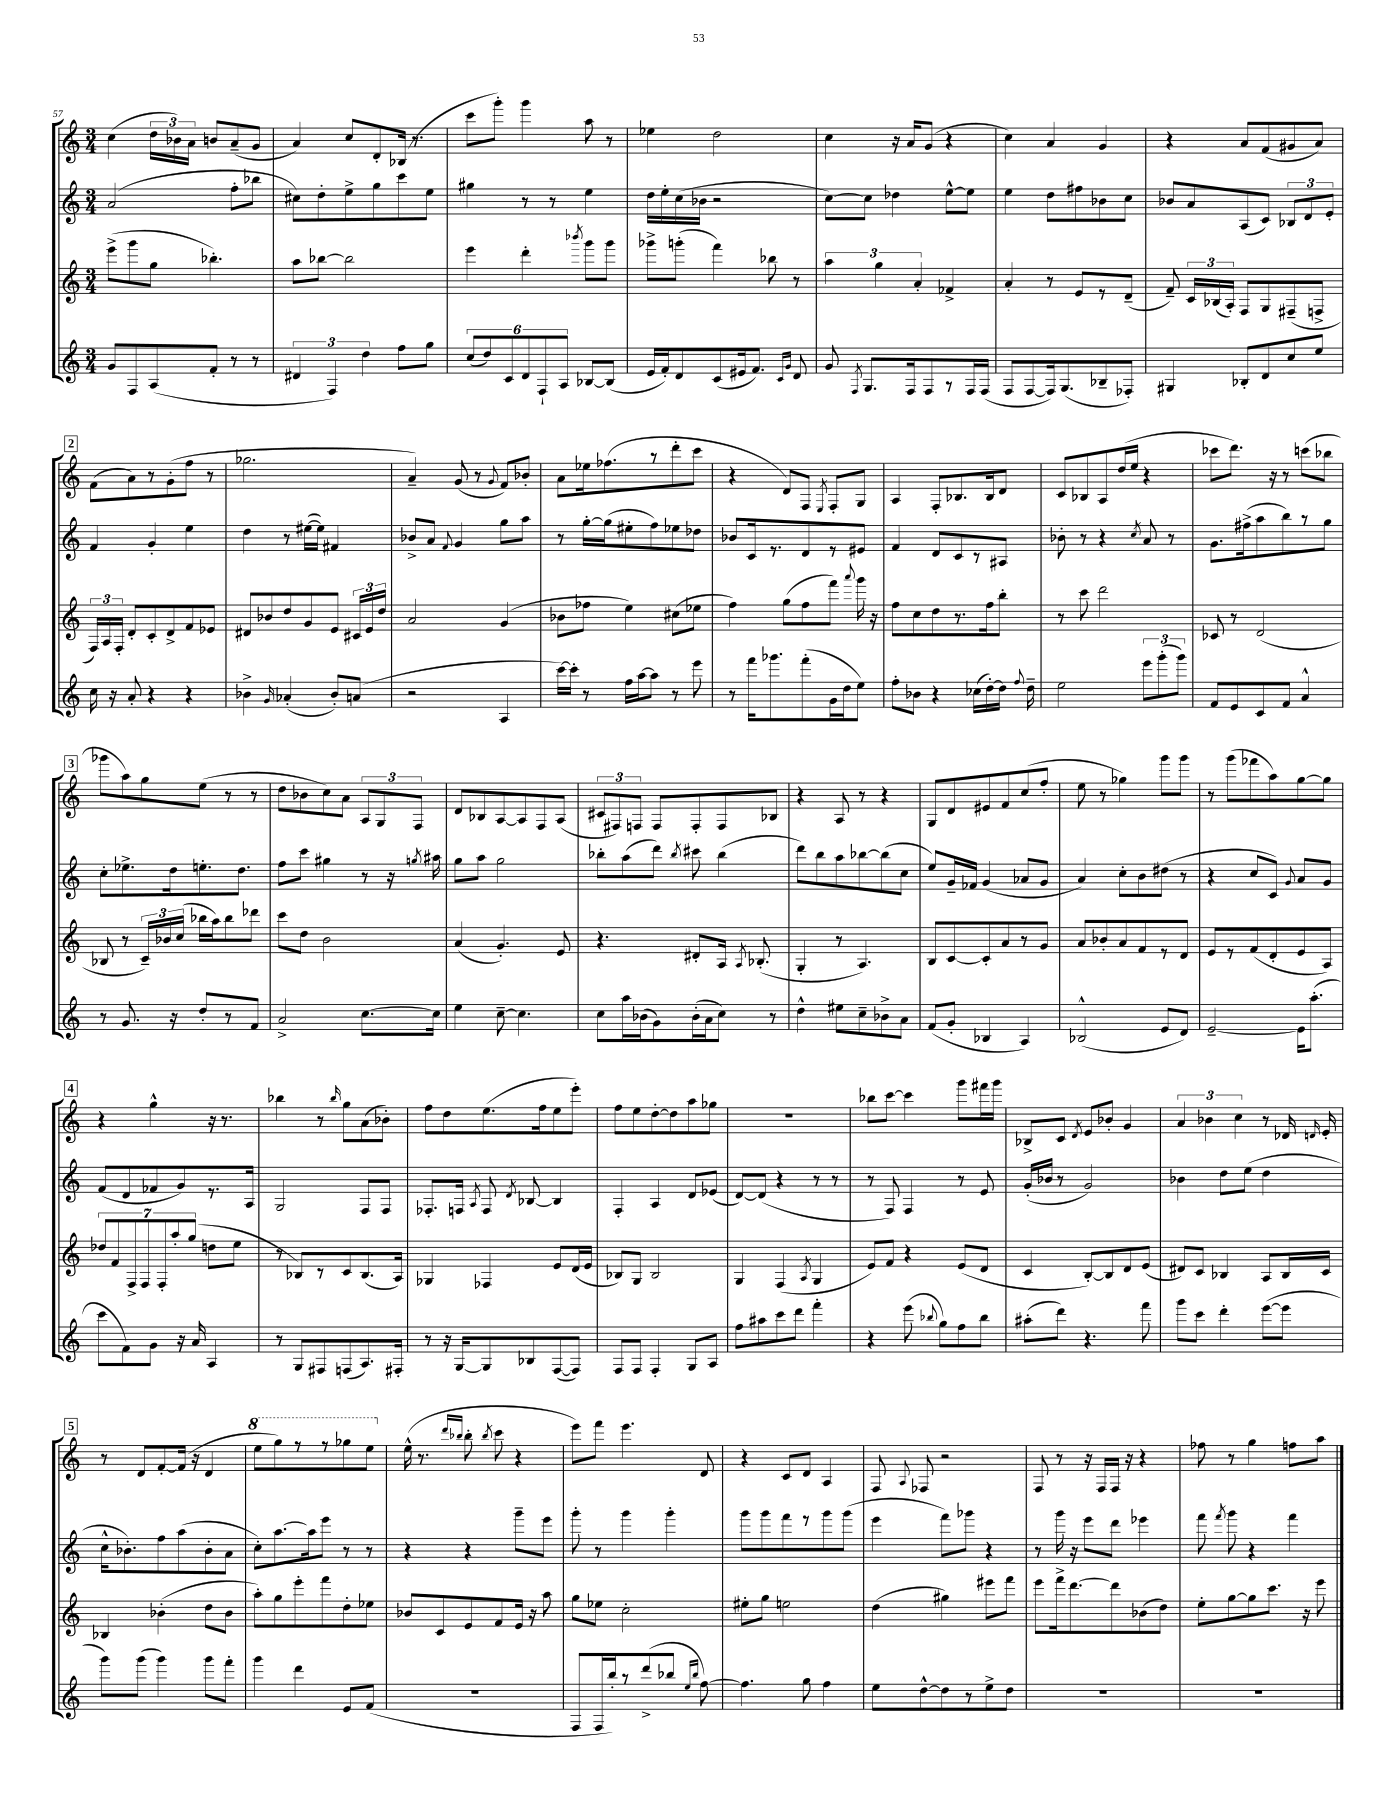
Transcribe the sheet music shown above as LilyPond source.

<<
\new StaffGroup <<
\new Staff = "s0" {
    \clef treble \key c \major \numericTimeSignature \time 3/4
    \autoBeamOff c''4( \tuplet 3/2 { d''16[ bes'16) a'16] } b'8[ a'8--( g'8] |
    a'4) c''8[ d'8-. bes16]( r8. |
    c'''8[ g'''8]-.) g'''4 a''8 r8 |
    ees''4 d''2 |
    c''4 r16 a'16[ g'8]( r4 |
    c''4) a'4 g'4 |
    r4 a'8[ f'8( gis'8 a'8]) |
    \mark \markup { \box "2" } f'8[( a'8) r8 g'8-.( f''8] r8 |
    ges''2. |
    a'4--) g'8( r8 \appoggiatura { g'8 } f'8[) bes'8]-. |
    a'8[ ees''16 fes''8.( r8 d'''8-. c'''8] |
    r4 d'8[) f8] \acciaccatura { e8 } f8[-. g8] |
    a4 f8[-. bes8. bes16 d'8] |
    c'8[ bes8 a8 d''16( e''16] r4 |
    ces'''8[ d'''8.]) r16 r8 c'''8[( bes''8] |
    \mark \markup { \box "3" } ges'''8[ a''8) g''8 e''8]( r8 r8 |
    d''8[ bes'8 c''8) a'8] \tuplet 3/2 { a8[ g8 f8] } |
    d'8[ bes8 a8~ a8 f8 a8]( |
    \tuplet 3/2 { cis'8[ fis8) f8] } f8[ f8-. f8 bes8] |
    r4 a8 r8 r4 |
    g8[ d'8 eis'8 f'8 c''8( f''8]-. |
    e''8 r8 ges''4) g'''8[ g'''8] |
    r8 g'''8[( fes'''8 a''8) g''8~ g''8] |
    \mark \markup { \box "4" } r4 g''4-^ r16 r8. |
    bes''4 r8 \grace { bes''16 } g''8[ a'8( bes'8]-.) |
    f''8[ d''8 e''8.( f''16 e''8 e'''8]-.) |
    f''8[ e''8 d''8~-. d''8 a''8 ges''8] |
    R2. |
    bes''8[ c'''8]~ c'''4 g'''8[ fis'''16 g'''16] |
    bes8[-> c'8] \acciaccatura { d'8 } e'8[ bes'8]-. g'4 |
    \tuplet 3/2 { a'4 bes'4 c''4 } r8 des'16 \grace { d'16 } e'16-. |
    \mark \markup { \box "5" } r8 d'8[ f'8~-. f'16]( r16 d'4 |
    \ottava #1 e'''8[ g'''8) r8 r8 ges'''8 e'''8] \ottava #0 |
    e''16-^( r8. \grace { d'''16[ bes''16] } bes''8-. \acciaccatura { bes''8 } c'''8 r4 |
    e'''8[) f'''8] e'''4. d'8 |
    r4 c'8[ d'8] a4 |
    f8 \appoggiatura { a8 } fes8 r2 |
    f8 r8 r16 f16[ f16] r16 r4 |
    fes''8 r8 g''4 f''8[ a''8] \bar "|." |
}
\new Staff = "s1" {
    \clef treble \key c \major \numericTimeSignature \time 3/4
    \autoBeamOff a'2( f''8[-. bes''8] |
    cis''8[) d''8-. e''8-> g''8 c'''8 e''8] |
    gis''4 r8 r8 e''4 |
    d''16[ e''16-. c''16( bes'16] r2 |
    c''8[~) c''8] des''4 e''8[~-^ e''8] |
    e''4 d''8[ fis''8 bes'8 c''8] |
    bes'8[ a'8 a8( c'8]) \tuplet 3/2 { bes8[ d'8 e'8]-. } |
    \mark \markup { \box "2" } f'4 g'4-. e''4 |
    d''4 r8 eis''16[~( eis''16]) fis'4 |
    bes'8[-> a'8] \appoggiatura { f'8 } g'4 g''8[ a''8] |
    r8 g''16[~-. g''16( eis''8-. f''8) ees''8 des''8] |
    bes'8[ c'16 r8. d'8 r8 eis'8] |
    f'4 d'8[ c'8 r8 ais8] |
    bes'8-. r8 r4 \acciaccatura { c''8 } a'8 r8 |
    g'8.[ fis''16->( a''8 b''8) r8 g''8] |
    \mark \markup { \box "3" } c''8[-. ees''8.-> d''16 e''8.-. d''8.] |
    f''8[ c'''8] gis''4 r8 r16 \acciaccatura { g''8 } ais''16 |
    g''8[ a''8] g''2 |
    bes''8[-. a''8( d'''8]) \acciaccatura { bes''8 } cis'''8 bes''4( |
    d'''8[) b''8 a''8 bes''8~ bes''8( c''8] |
    e''8[) g'16-- fes'16] g'4( aes'8[ g'8] |
    a'4) c''8[-. b'8 dis''8]( r8 |
    r4 c''8[ c'8]) \appoggiatura { g'8 } a'8[ g'8] |
    \mark \markup { \box "4" } f'8[( d'8 fes'8 g'8) r8. a16] |
    g2 f8[ f8] |
    fes8.[-. f16] \acciaccatura { a8 } f8 \acciaccatura { d'8 } bes8~ bes4 |
    f4-. a4 d'8[ ees'8]( |
    d'8[~) d'8]( r4 r8 r8 |
    r8 f8) f4 r8 e'8 |
    g'16[-.( bes'16] r8 g'2) |
    bes'4 d''8[ e''8]( d''4 |
    \mark \markup { \box "5" } c''16[-^ bes'8.-.) f''8 a''8( bes'8-. a'8] |
    c''8[-.) a''8.~ a''16 e'''8] r8 r8 |
    r4 r4 g'''8[-- e'''8] |
    g'''8-. r8 g'''4 g'''4-. |
    g'''8[ g'''8 f'''8 r8 g'''8 g'''8]( |
    e'''4 f'''8[) ges'''8] r4 |
    r8 g'''16 r16 e'''8[ d'''8] ees'''4 |
    f'''8 \acciaccatura { f'''8 } g'''8 r4 f'''4 \bar "|." |
}
\new Staff = "s2" {
    \clef treble \key c \major \numericTimeSignature \time 3/4
    \autoBeamOff e'''8[->( g'''8 g''8] bes''4.-.) |
    a''8[ bes''8]~ bes''2 |
    e'''4 d'''4-. \acciaccatura { bes'''8 } g'''8[ g'''8] |
    ges'''8[-> g'''8]-.( f'''4) bes''8 r8 |
    \tuplet 3/2 { a''4 g''4 a'4-. } fes'4-> |
    a'4-. r8 e'8[ r8 d'8]--( |
    f'8--) \tuplet 3/2 { c'16[ bes16( a16]-.) } f8[ g8 fis8--( f8]-> |
    \mark \markup { \box "2" } \tuplet 3/2 { f16[) a16 f16]-. } d'8[-. c'8-. d'8-> f'8 ees'8] |
    dis'8[ bes'8 d''8 g'8 e'8] \tuplet 3/2 { cis'16[ e'16 d''16] } |
    a'2 g'4( |
    bes'8[ fes''8] e''4) cis''8[( ees''8] |
    f''4) g''8[( f''8 f'''8]) \appoggiatura { a'''8 } g'''16 r16 |
    f''8[ c''8 d''8 r8. f''16 b''8]-. |
    r8 c'''8 d'''2 |
    ces'8 r8 d'2( |
    \mark \markup { \box "3" } bes8 r8 \tuplet 3/2 { c'16[--) bes'16 c''16]( } bes''16[ a''16) bes''8 des'''8] |
    c'''8[ d''8] b'2 |
    a'4( g'4.-.) e'8 |
    r4. dis'8[-. a16] \acciaccatura { a8 } bes8.-.( |
    g4-. r8 a4.) |
    b8[ c'8~ c'8-. a'8 r8 g'8] |
    a'8[ bes'8-. a'8 f'8 r8 d'8] |
    e'8[ r8 f'8( d'8-. e'8 a8]) |
    \mark \markup { \box "4" } \tuplet 7/4 { des''8[ f'8 f8-> f8 f8-. a''8-. g''8]( } d''8[ e''8] |
    r8 bes8[) r8 c'8 bes8.( a16]) |
    ges4 fes4 e'8[ d'16( e'16] |
    bes8[) g8] bes2 |
    g4 f4( \acciaccatura { a8 } g4 |
    e'8[) f'8] r4 e'8[( d'8] |
    c'4 b8[~-.) b8 d'8 e'8]( |
    dis'8[) c'8] bes4 a8[ bes16 c'16] |
    \mark \markup { \box "5" } bes4 bes'4-.( d''8[ bes'8] |
    a''8[-.) g''8 e'''8-. f'''8 d''8-. ees''8] |
    bes'8[ c'8 e'8 f'8 e'16] r16 a''8 |
    g''8[ ees''8] c''2-. |
    eis''8[-. g''8] e''2 |
    d''4( gis''4) eis'''8[ f'''8] |
    e'''8[ f'''16-> d'''8.~ d'''8 bes'8( d''8]) |
    e''8[-. g''8~ g''8 c'''8.] r16 e'''8 \bar "|." |
}
\new Staff = "s3" {
    \clef treble \key c \major \numericTimeSignature \time 3/4
    \autoBeamOff g'8[ f8 a8( f'8]-. r8 r8 |
    \tuplet 3/2 { dis'4 f4) d''4 } f''8[ g''8] |
    \tuplet 6/4 { c''8[( d''8) c'8 d'8 f8-! a8] } bes8[~ bes8]( |
    e'16[ f'16-.) d'8 c'8( eis'16 f'8.]) \grace { c'16[ g'16] } d'8 |
    g'8 \acciaccatura { f8 } g8.[ f16 f8 r8 f16 f16]( |
    f8[ f8~ f16) g8.( bes8-- fes8]-.) |
    gis4 bes8[-. d'8 c''8 e''8] |
    \mark \markup { \box "2" } c''16 r16 a'8-. r4 r4 |
    bes'4-> \grace { g'16 } aes'4-.( bes'8[-.) a'8]( |
    r2 a4 |
    c'''16[~) c'''16]-. r8 f''16[ a''16~ a''8] r8 e'''8 |
    r8 f'''16[ ges'''8. f'''8-.( g'16 d''16 e''8]) |
    f''8[-. bes'8] r4 ces''16[( d''16~-.) d''16] \appoggiatura { f''8 } d''16-- |
    e''2 \tuplet 3/2 { e'''8[ g'''8-.( g'''8]) } |
    f'8[ e'8 c'8 f'8] a'4-^ |
    \mark \markup { \box "3" } r8 g'8. r16 d''8[-. r8 f'8] |
    a'2-> c''8.[~ c''16] |
    e''4 c''8~-- c''4. |
    c''8[ a''16 bes'16( g'8) bes'16-.( a'16 c''8]) r8 |
    d''4-^ eis''8[ c''8-- bes'8-> a'8] |
    f'8[( g'8]-. bes4 a4) |
    bes2-^( e'8[ d'8]) |
    e'2~-- e'16[ a''8.]-.( |
    \mark \markup { \box "4" } c'''8[ f'8) g'8] r16 a'16 a4 |
    r8 g8[ fis8 f8( a8.) fis16]-. |
    r8 r16 g16[~ g8 bes8 f8~( f8]) |
    f8[ f8] f4-. g8[ a8] |
    f''8[ ais''8 c'''8 d'''8] f'''4-. |
    r4 e'''8( \appoggiatura { bes''8 } g''8[) f''8 bes''8] |
    ais''8[-.( d'''8]) r4. f'''8 |
    g'''8[ c'''8] d'''4-. e'''8[~( e'''8] |
    \mark \markup { \box "5" } g'''8[) g'''8]( g'''4) g'''8[ f'''8]-. |
    g'''4 d'''4 e'8[ f'8]( |
    R2. |
    f8[ f16 b''16-.) r8 d'''8->( bes''8] \grace { e''16[ bes''16] } f''8~) |
    f''4. g''8 f''4 |
    e''8[ d''8~-^ d''8 r8 e''8-> d''8] |
    R2. |
    R2. \bar "|." |
}
>>
>>
\layout { \context { \Score currentBarNumber = #57 } }
